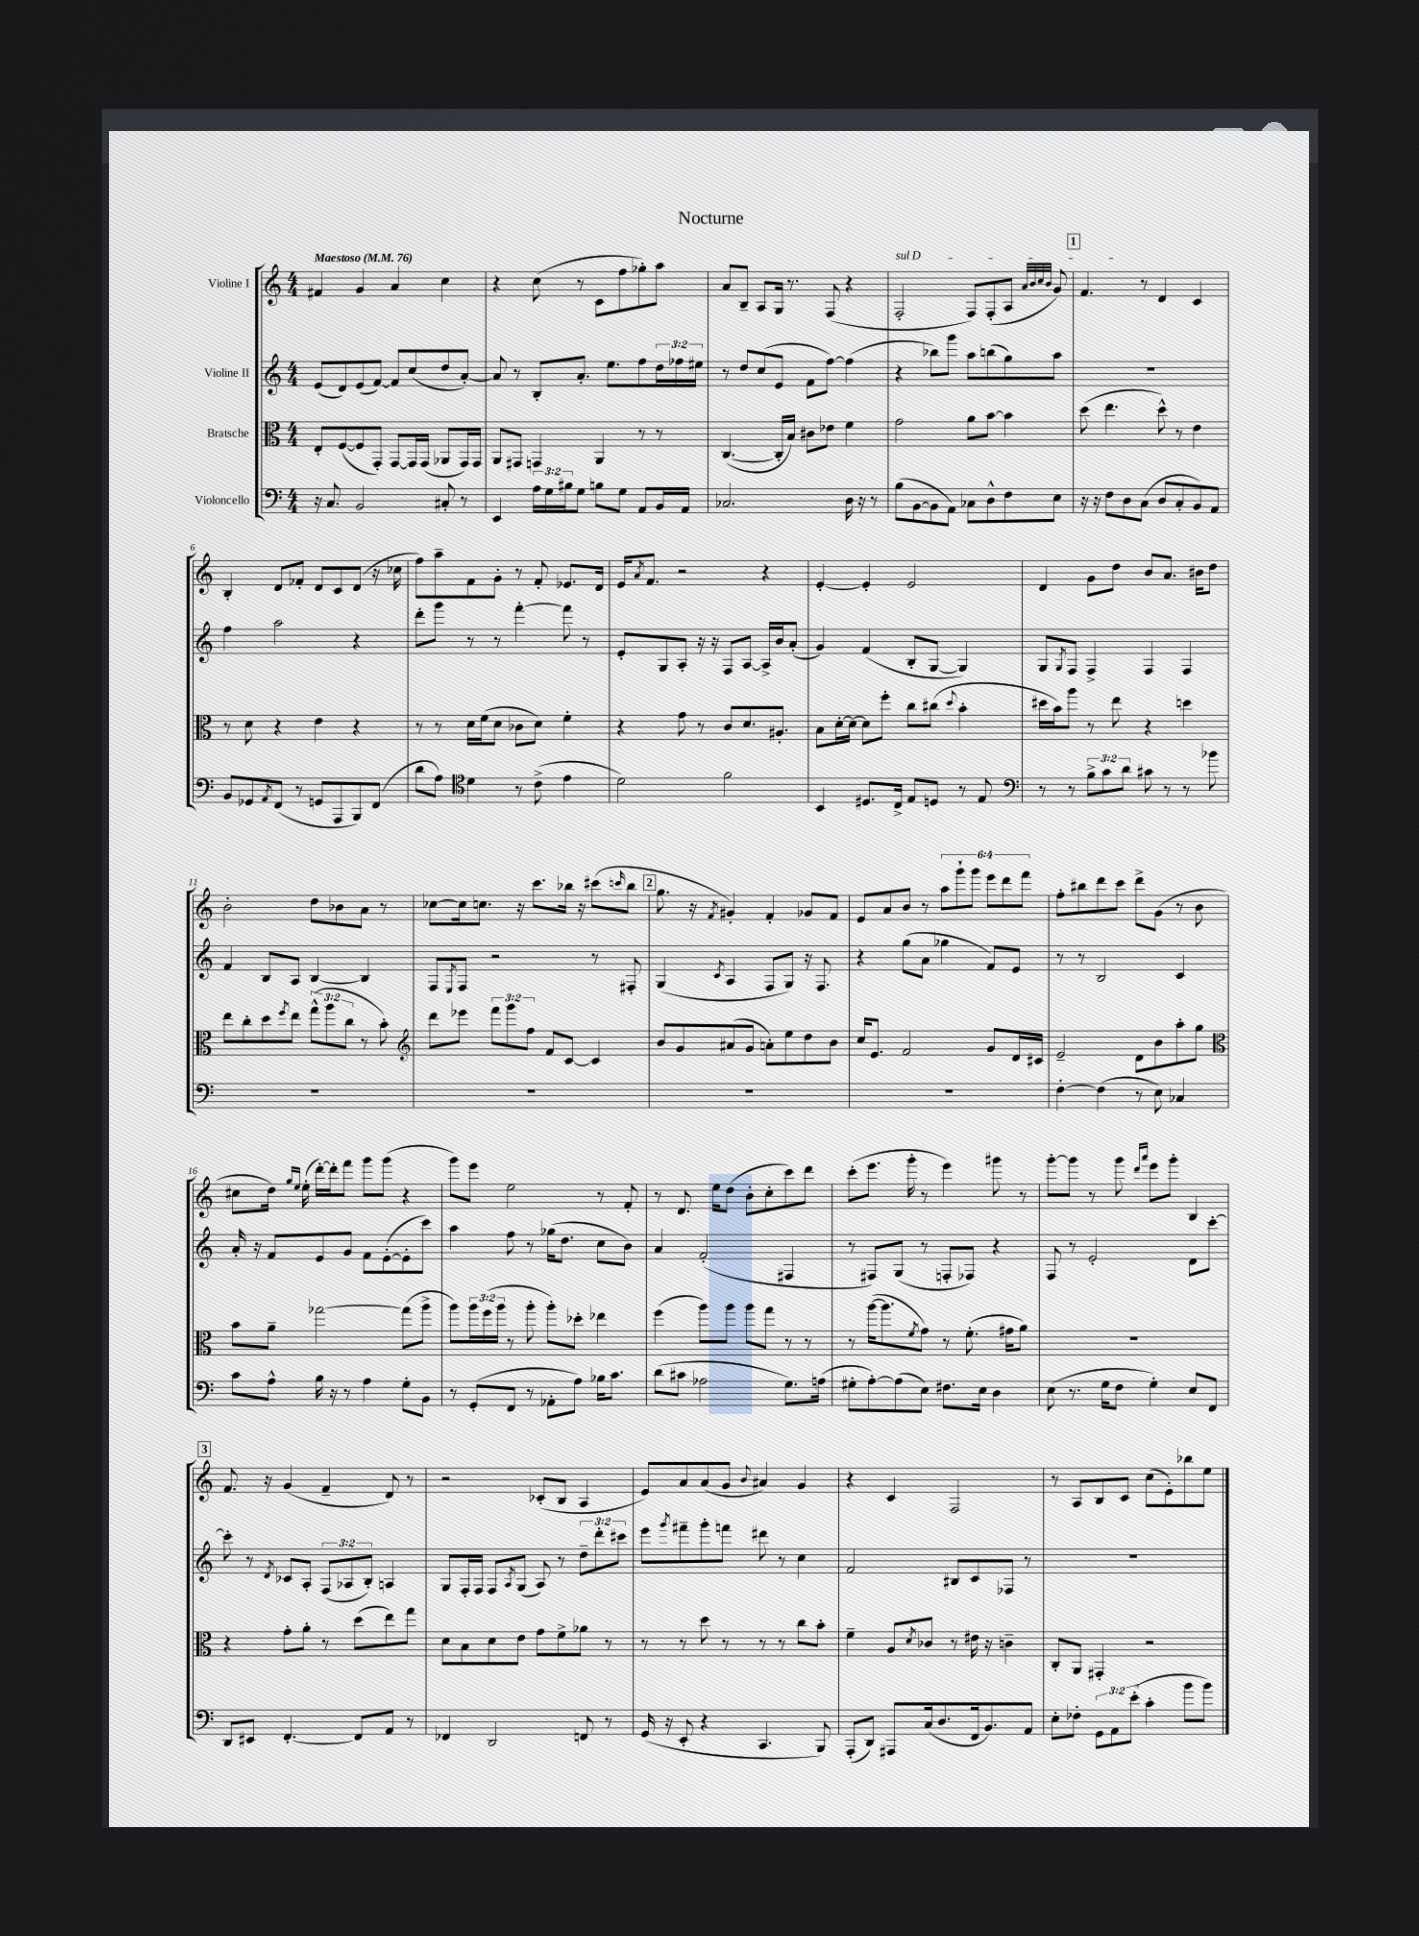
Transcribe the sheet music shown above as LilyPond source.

\header { title = "Nocturne" }
<<
\new StaffGroup <<
\new Staff = "s0" \with { instrumentName = "Violine I" } {
    \clef treble \key c \major \numericTimeSignature \time 4/4 \override Staff.TupletNumber.text = #tuplet-number::calc-fraction-text \tempo "Maestoso" 4 = 76
    fis'4 g'4 a'4 c''4 |
    r4 c''8( r8 c'8 f''8 ges''8-.) a''8 |
    a'8 b8-- a8 g16 r8. f8( r4 |
    \once \override TextSpanner.bound-details.left.text = \markup { \italic "sul D" } f2-.\startTextSpan f8) f8-.( a8 \grace { a'32 b'32 c''32 b'32 } g'8) |
    \mark \markup { \box "1" } f'4.\stopTextSpan r8 d'4 c'4 |
    b4-. d'8 fes'8-. d'8 c'8 d'8( r16 ces''16 |
    f''8) a''8-- f'8 g'8-. r8 f'8-. ees'8. d'16 |
    e'16 \acciaccatura { a'8 } f'8. r2 r4 |
    e'4~-. e'4-. e'2 |
    d'4 g'8 d''8 b'8 a'8. bis'16 d''8 |
    b'2-. d''8 bes'8 a'8 r8 |
    ces''8~ ces''16 c''8. r16 c'''8. bes''16 r16 cis'''8( \grace { c'''16 } bes''8 |
    \mark \markup { \box "2" } g''8. r16 \acciaccatura { f'8 } gis'4-.) f'4-. ges'8 f'8 |
    e'8 a'8 b'8 r8 \tuplet 6/4 { a''8 g'''8-! g'''8 e'''8 d'''8 f'''8 } |
    f''8-. bis''8 d'''8 c'''8 d'''8-> g'8( r8 b'8 |
    cis''8 d''16) \grace { g''16 e''16 } e''16-.( d'''16~-.) d'''16-. f'''8 g'''8 g'''8( r4 |
    g'''8) e'''8 e''2 r8 f'8-. |
    r8 d'8. e''16 d''8( b'8-. c''8-. c'''8) d'''8 |
    c'''8-.( e'''8. g'''16-. r8 e'''4) gis'''8 r8 |
    g'''8~-. g'''8 r8 g'''8 \grace { d'''16 a'''16 } e'''8 g'''8-. b4 |
    \mark \markup { \box "3" } f'8. r16 g'4( f'4-- d'8) r8 |
    r2 ces'8-.( b8 a4 |
    e'8) a'8 a'8( g'8 \appoggiatura { b'8 } ais'4) g'4 |
    r4 c'4 f2 |
    r8 a8 b8 c'8 c''8( e'8-.) bes''8 e''8 \bar "|." |
}
\new Staff = "s1" \with { instrumentName = "Violine II" } {
    \clef treble \key c \major \numericTimeSignature \time 4/4 \override Staff.TupletNumber.text = #tuplet-number::calc-fraction-text
    e'8( d'8) e'8( f'8~) f'8 c''8( d''8 a'8~-.) |
    a'8 r8 b8-. a'8.-. e''8. f''8 \tuplet 3/2 { d''16 fes''16 eis''16 } |
    r8 d''8 c''8( e'8 f'8 f''8~) f''4( |
    r4 bes''8) g'''8 a''8 b''8( g''8) a''8 |
    \mark \markup { \box "1" } R1 |
    f''4 a''2 r4 |
    d'''8-. g'''8 r8 r8 f'''4~-. f'''8 r8 |
    e'8-. g8 a8-. r16 r16 f8 a8~ a16-> b'16 a'8-.( |
    g'4) f'4( b8-. g8~ g4) |
    g8 \acciaccatura { g8 } f8 f4-> f4 f4 |
    f'4 b8 a8 b4~ b4 |
    f8 \acciaccatura { e8 } f8 r2 r8 fis8-. |
    \mark \markup { \box "2" } g4( \acciaccatura { c'8 } a4 f8 g8) r16 f8. |
    r4 g''8( a'8 ges''4 f'8) e'8 |
    r8 r8 b2 c'4 |
    a'16-. r16 f'8 e'8 g'8 f'8 e'8~-.( e'8-. c'''8) |
    a''4 f''8 r8 ges''16( d''8. c''8 b'8) |
    a'4 f'2-.( fis4 |
    r8 fis8) g8( r8 f8-. fes8) r4 |
    f8 r8 e'2-. d'8 c'''8~-. |
    \mark \markup { \box "3" } c'''8-. r8 \acciaccatura { d'8 } ces'8 a8-. \tuplet 3/2 { f8( aes8 b8-.) } a4 |
    g8 f16-. f16 f8 \acciaccatura { a8 } g8( a8) r8 \tuplet 3/2 { d''8-- d'''8-. cis'''8 } |
    e'''8 \acciaccatura { g'''8 } fis'''8-- g'''8-. f'''8 dis'''8 r8 c''4 |
    f'2 bis8 c'8 fes8 r8 |
    R1 \bar "|." |
}
\new Staff = "s2" \with { instrumentName = "Bratsche" } {
    \clef alto \key c \major \numericTimeSignature \time 4/4 \override Staff.TupletNumber.text = #tuplet-number::calc-fraction-text
    e8-. f8~( f8 g,8-.) g,8~ g,16 g,16( aes,8 g,16) g,16 |
    a,8 gis,8 g,4 a,4 r8 r8 |
    c4.~( c16-. b16) cis'8 ees'8 f'4 |
    g'2 a'8 b'8~ b'4 |
    \mark \markup { \box "1" } d''8( e''4. d''8-^) r8 e'4 |
    r8 d'8 r4 e'4 r4 |
    r8 r8 d'16 f'16( d'8 ces'8 d'8) f'4-. |
    r4 g'8 r8 c'8 d'8. ais8.-. |
    b8 d'16~-. d'16~ d'8 f''8-. c''8 cis''8( \appoggiatura { d''8 } b'4-. |
    dis''16 b'16) a''8 r8 e''8 r4 d''4 |
    e''8 c''8-. d''8 \acciaccatura { f''8 } e''8 \tuplet 3/2 { g''8-^( a''8 c''8 } r8 b'8-.) |
    \clef treble d'''8 ees'''8 \tuplet 3/2 { f'''8 g'''8 f''8 } f'8 c'8~ c'4 |
    \mark \markup { \box "2" } b'8 g'8 ais'8( g'8 a'8-.) e''8 d''8 b'8 |
    c''16 e'8. f'2 g'8 d'16 cis'16 |
    e'2-- d'8 b'8 a''8-. g''8 |
    \clef alto b'8 a'8-- ges''2~ ges''8( a''8-> |
    a''8) \tuplet 3/2 { a''16 f''16( a''16 } r8 a''8-. a''8-.) des''8-. ees''4 |
    f''4( a''8) a''8 a''8 g''8 r8 r8 |
    r8 a''16~( a''8. \acciaccatura { f'8 } g'8) r8 f'8.-.( gis'16 a'8) |
    R1 |
    \mark \markup { \box "3" } r4 g'8-. a'8-. r8 d''8( e''8) g''8 |
    d'8 b8 d'8 e'8 g'8 f'8-> aes'8 r8 |
    r8 r8 d''8 r8 r8 r8 c''8 b'8-. |
    f'4-- a8 \acciaccatura { d'8 } ces'8 r8 eis'16 r16 c'4-- |
    c8-. a,8 gis,4-. r2 \bar "|." |
}
\new Staff = "s3" \with { instrumentName = "Violoncello" } {
    \clef bass \key c \major \numericTimeSignature \time 4/4 \override Staff.TupletNumber.text = #tuplet-number::calc-fraction-text
    r16 c8. b,2 cis8-. r8 |
    e,4 \tuplet 3/2 { a16 g16 bis16 } g8 b8 g8 a,8 b,16 a,16 |
    ces2. d16 r16 r8 |
    b8( b,8~ b,8 a,8) ces8 d8-^ f8 e8 |
    \mark \markup { \box "1" } r16 r16 f8 d8 c8( d8 c8-. b,8) a,8 |
    b,8 ges,8 \acciaccatura { a,8 } f,8( r8 g,8 a,,8 b,,8) f,8( |
    d'8 a8) \clef tenor d'4 r8 c'8->( e'4 |
    d'2) f'2 |
    b,4 dis8. c16-> e8 d8 r8 e8 |
    \clef bass r8 r8 \tuplet 3/2 { b8-> c'8 d'8 } cis'8 r8 r8 bes'8 |
    R1 |
    R1 |
    \mark \markup { \box "2" } R1 |
    R1 |
    f4~-. f4( r8 e8) ces4 |
    c'8 a8-^ b16 r16 r8 a4 g8-. b,8 |
    r8 g,8-.( f,8 r8 aes,8-. a8) bes16 c'8. |
    d'8( cis'8 aes2 g8.) a16( |
    gis8-. a8~-.) a8( e8) fis8. e16 d4 |
    e8( r8. g16 f8 g4-.) e8 f,8 |
    \mark \markup { \box "3" } d,8 eis,8 f,4.~-. f,8 a,8 r8 |
    fes,4 d,2 f,8 r8 |
    g,16( r16 e,8-. r4 c,4. b,,8) |
    a,,8-.( d,8) ais,,8 c16( d8. f,16 b,8.) a,8 |
    e8-. fes8-. \tuplet 3/2 { g,8 a,8 e'8-.( } c'4-. b'8 b'8) \bar "|." |
}
>>
>>
